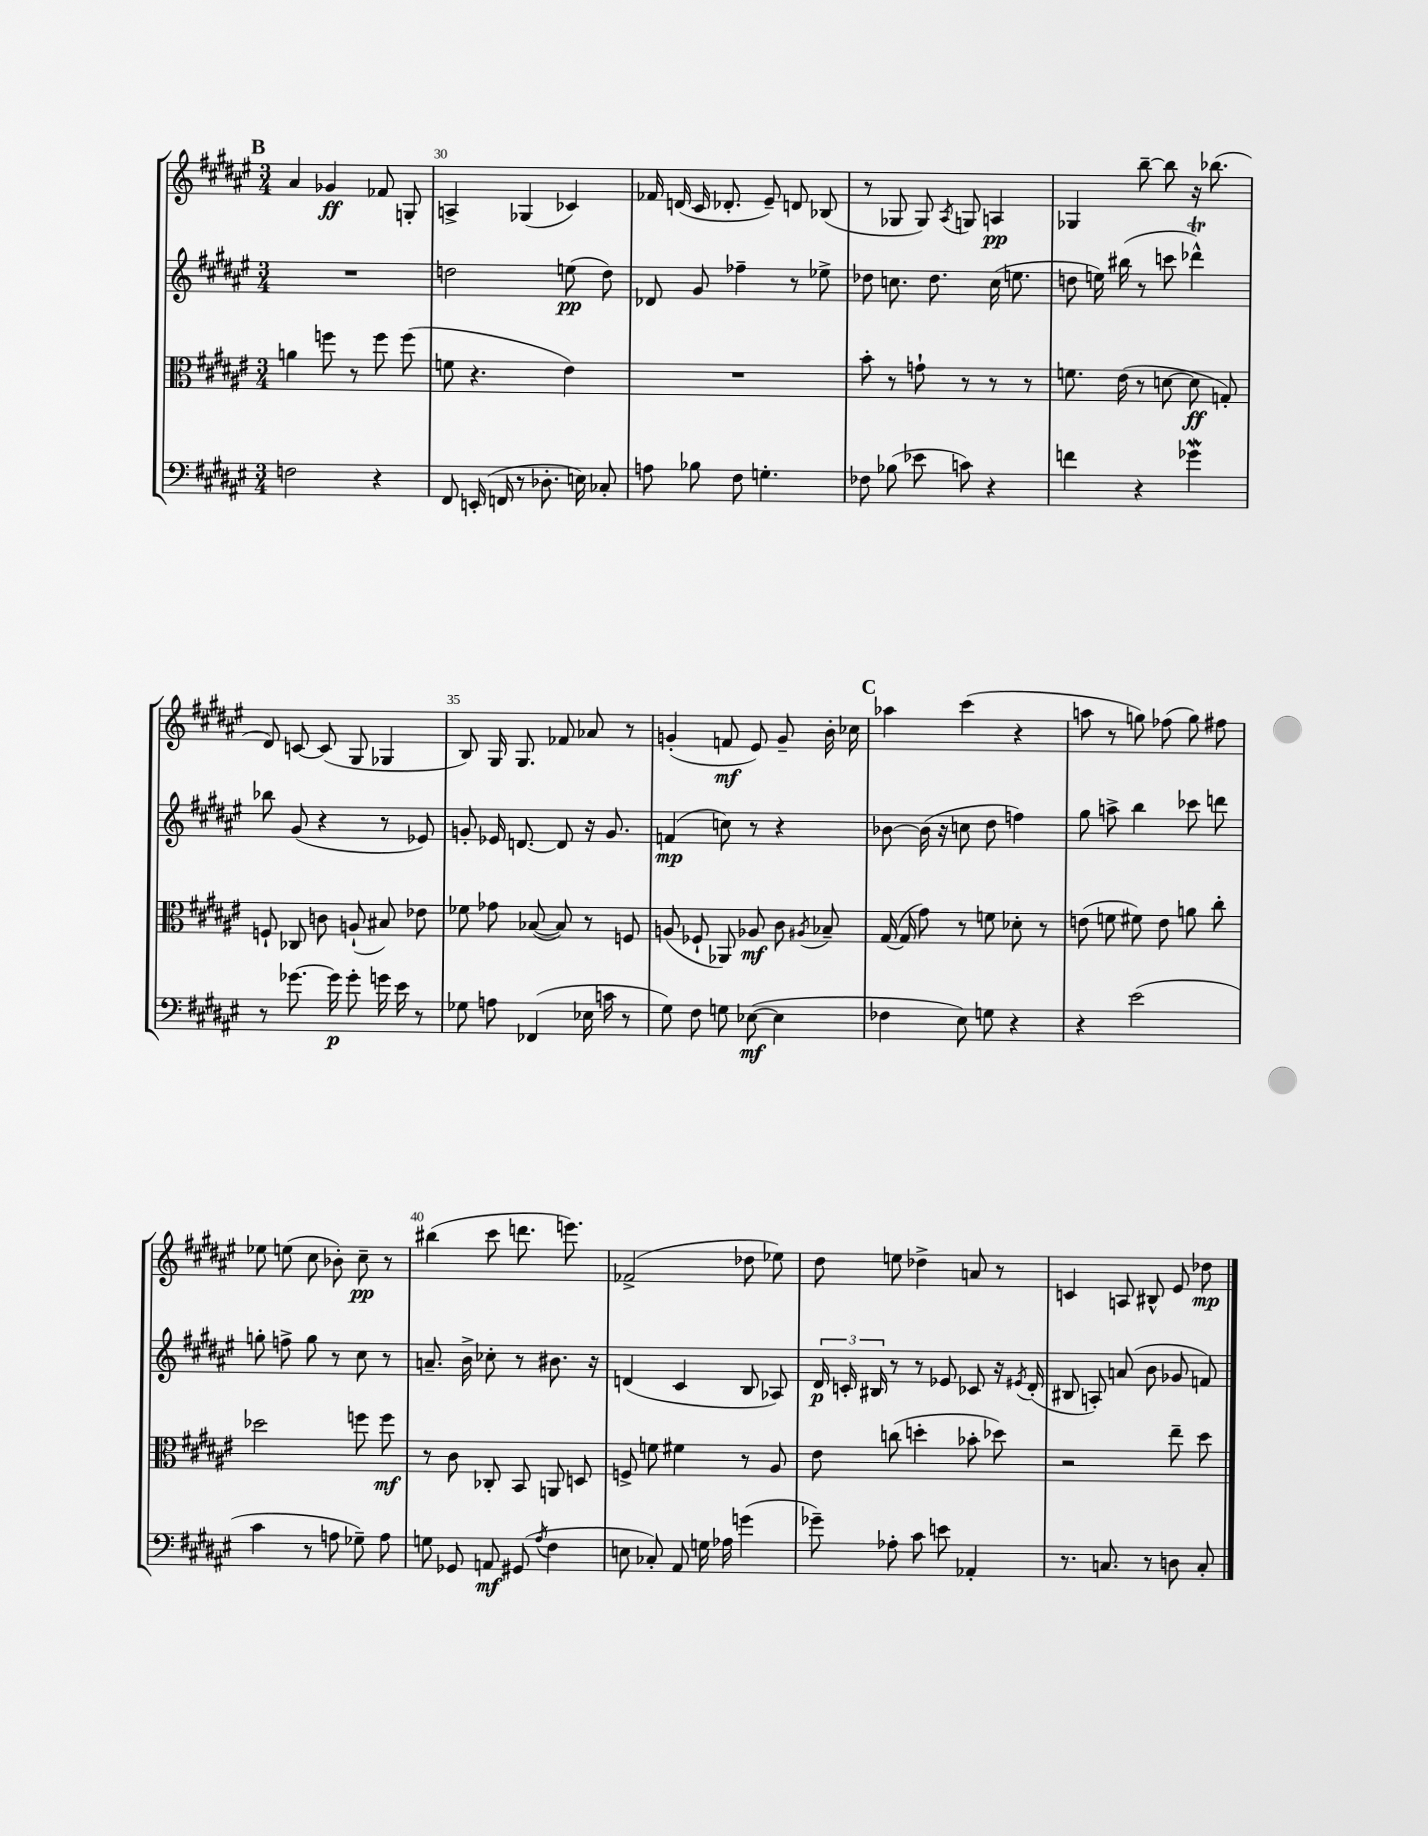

**kern	**kern	**kern	**kern
*staff4	*staff3	*staff2	*staff1
*clefF4	*clefC3	*clefG2	*clefG2
*k[f#c#g#d#a#e#]	*k[f#c#g#d#a#e#]	*k[f#c#g#d#a#e#]	*k[f#c#g#d#a#e#]
*M3/4	*M3/4	*M3/4	*M3/4
2F\	4a\	2.r	4a#/
.	8ff\	.	4g-/
.	8r	.	.
4r	8ff\	.	8f-/
.	(8ff\	.	8G'/
=	=	=	=
8FF#/	8f\	2dd\	4A^/
(16EE'/	4.r	.	.
16FF/	.	.	.
8r	.	.	(4G-/
8.D-'\	.	.	.
.	4e#\)	(8ee\	4c-/)
16E\)	.	.	.
8C-'/	.	8dd\)	.
=	=	=	=
8A\	2.r	8d-/	16f-/
.	.	.	(16d/
8B-\	.	8g#/	16c#/
.	.	.	8.d-'/
8F#\	.	4ff-~\	.
4.G'\	.	.	8e#~/)
.	.	8r	8d/
.	.	8ee-^\	(8B-/
=	=	=	=
8F-\	8b'\	8dd-\	8r
(8B-\	8r	8.cc\	8G-/
8e-\	8g`\	.	8G-/)
.	.	8.dd-\	.
.	.	.	8qA#/
8c\)	8r	.	8G/
4r	8r	(16cc\	4A/
.	.	8.ee\	.
.	8r	.	.
=	=	=	=
4f\	8.f\	8dd\	4G-/
.	.	16ee\)	.
.	(16e#\	(16bb#\	.
4r	8r	8r	[8bb~\
.	[8d\	8ccc\	8bb\]
4g-\	8d\]	4ddd-^^\)	16r
.	.	.	(8.bb-\
.	8G'/)	.	.
=	=	=	=
8r	8F`/	8bb-\	8d#/)
[8.g-\	8C-/	(8g#/	[8c/
.	8c\	4r	(8c/]
16g-\]	.	.	.
8g-'\	(8A`/	.	8G#/
16g\	8B#/)	8r	4G-/
16e#\	.	.	.
8r	8e-\	8e-/)	.
=	=	=	=
8G-\	8f-\	8g'/	8B/)
8A\	8g-\	16e-/	16G#/
.	.	[8.d/	8.G#/
(4FF-/	([8B-/	.	.
.	8B-/])	8d/]	8f-/
16E-\	8r	16r	8a-/
16c\	.	8.g/	.
8r	8F/	.	8r
=	=	=	=
8G#\)	(8A/	(4f/	(4g'/
8F#\	8F-`/	.	.
8G\	8AA-/)	8cc\)	8f/
([8E-\	8A-/	8r	8e#/)
4E-\]	8c#\	4r	8g~/
.	8qA#/	.	.
.	8B-~/	.	16b'\
.	.	.	16cc-\
=	=	=	=
4F-\	([16G#/	[8b-\	4aa-\
.	16G#/]	.	.
.	8g#\)	(16b-\]	.
.	.	16r	.
8E#\)	8r	8cc\	(4ccc#\
8G\	8f\	8dd#\	.
4r	8d-'\	4ff\)	4r
.	8r	.	.
=	=	=	=
4r	(8e\	8gg#\	8aa\
.	8f\	8aa^\	8r
(2e#\	8f#\)	4bb\	8gg\)
.	8e\	.	(8ff-\
.	8a\	8ccc-\	8gg\)
.	8cc#'\	8ddd\	8ff#\
=	=	=	=
4c#\	2dd-\	8gg'\	8ee-\
.	.	8ff^\	(8ee\
8r	.	8gg\	8cc#\
8A\	.	8r	8b-'\)
8G-~\)	8ff\	8cc#\	8cc#~\
8A\	8ff\	8r	8r
=	=	=	=
8G\	8r	8.a~/	(4bb#\
8GG-/	8c#\	.	.
.	.	16b^\	.
8AA/	8C-'/	8cc-'\	8ccc#\
(8GG#/	8BB/	8r	8.ddd\
8qA#/	.	.	.
4F#\	8AA/	8.b#\	.
.	.	.	8.eee\)
.	8D/	.	.
.	.	16r	.
=	=	=	=
8E\	8F^/	(4d/	(2f-^/
8C-'/)	8f\	.	.
8AA#/	4f#\	4c#/	.
16G\	.	.	.
16A-\	.	.	.
(4g\	8r	8B/	8dd-\
.	8A#/	8A-/)	8ee-\)
=	=	=	=
8g-~\)	8e#\	24d#/	8dd#\
.	.	24c'/	.
.	.	24B#/	.
8A-'\	(8cc\	8r	8ee\
8c#\	4dd'\	8r	4dd-^\
8e\	.	8e-/	.
4AA-'/	8b-'\	8c-/	8a/
.	8dd-\)	16r	8r
.	.	8qe#/	.
.	.	(16d#'/	.
=	=	=	=
8.r	2r	8B#/	4c/
.	.	8A'/)	.
8.C/	.	.	.
.	.	(8a/	8A/
8r	.	8b\	8B#^^/
8D\	8ee#~\	8g-/	8e#/
8C'/	8dd#\	8f/)	8dd-\
==	==	==	==
*-	*-	*-	*-
